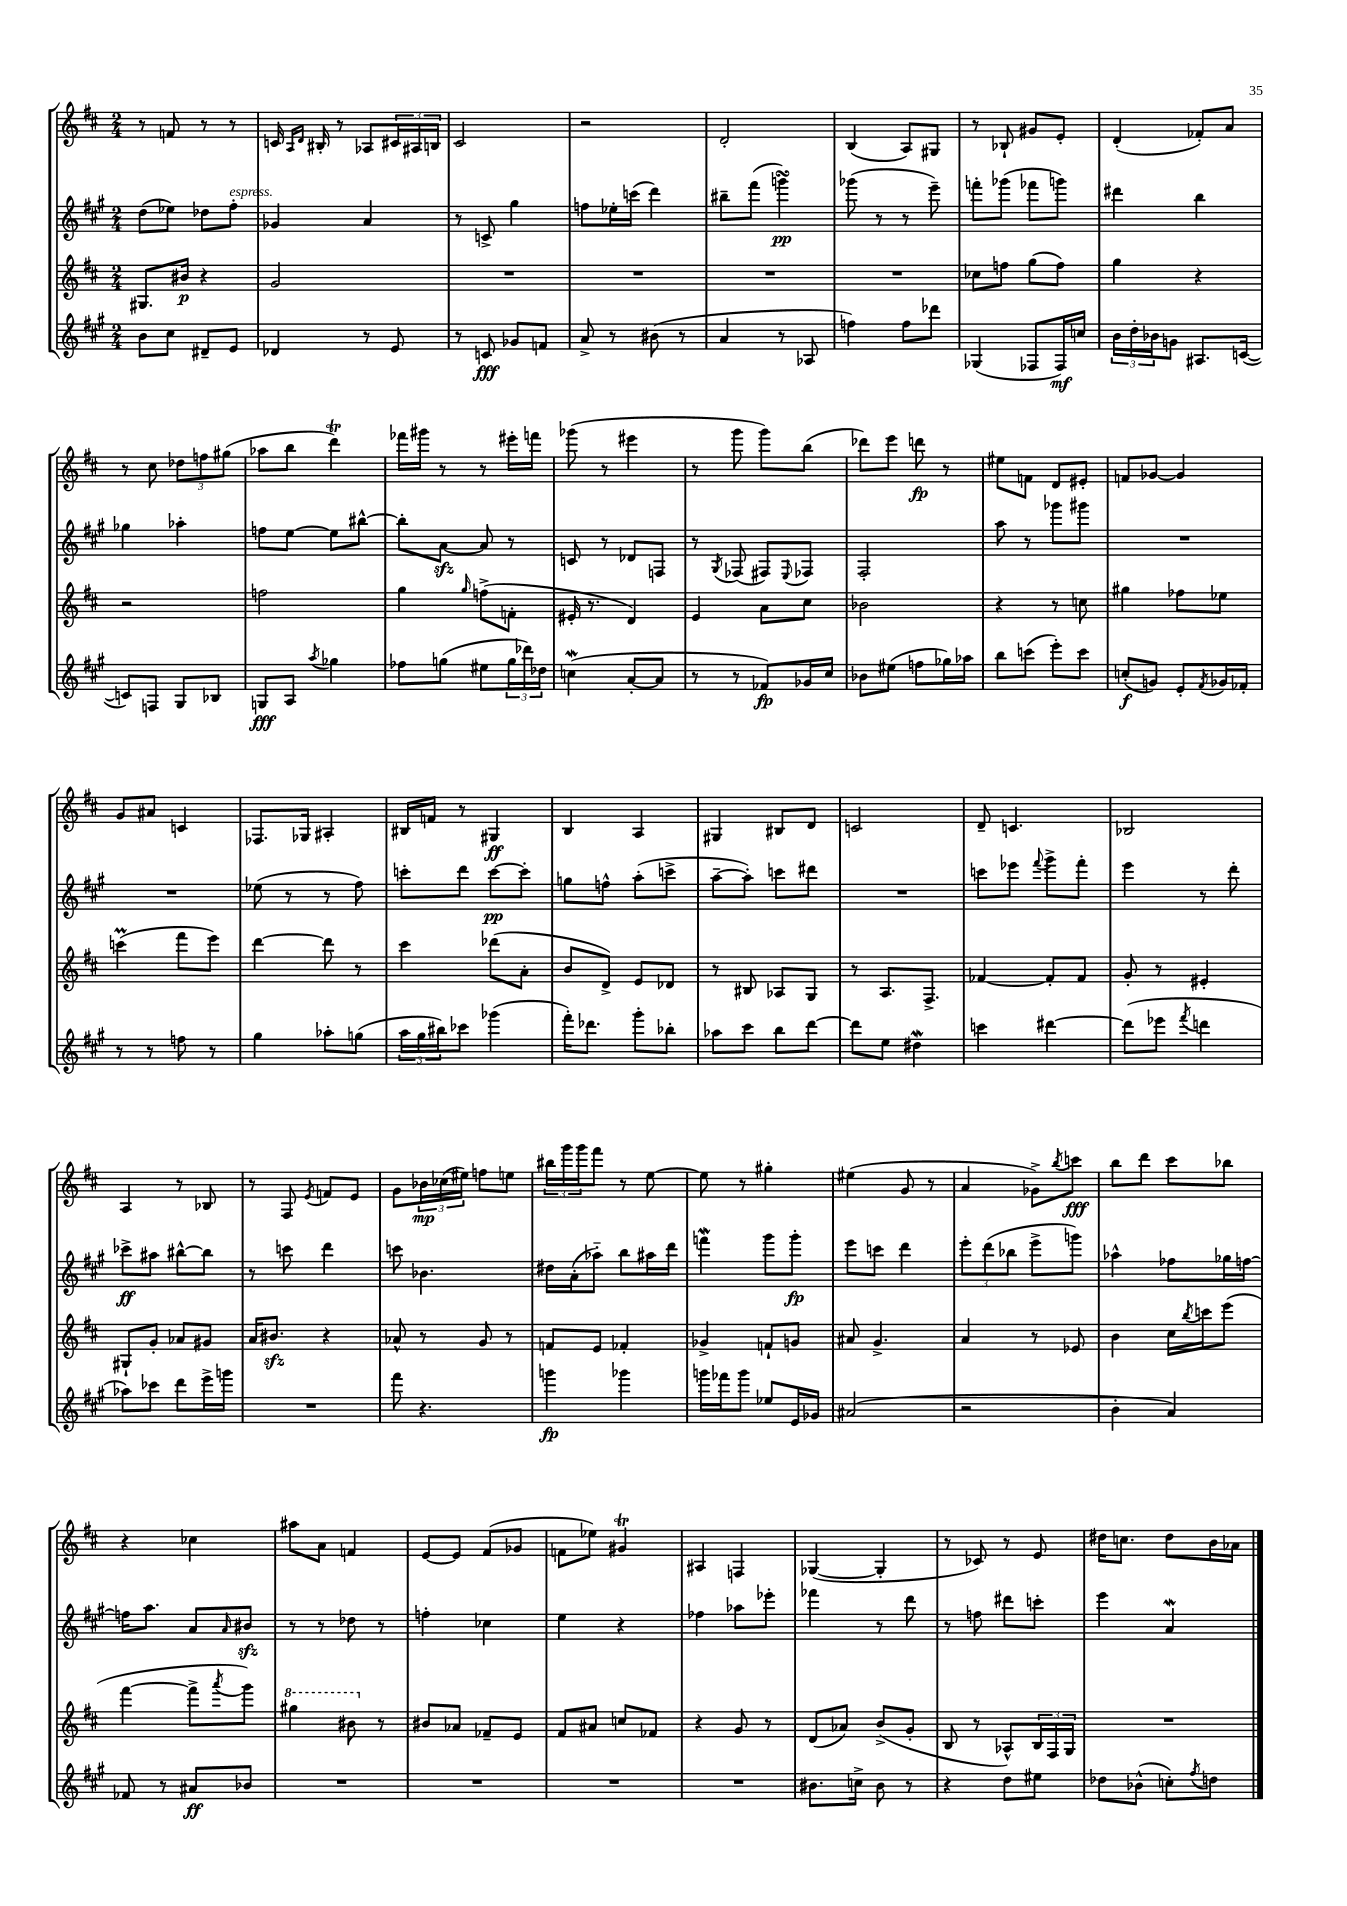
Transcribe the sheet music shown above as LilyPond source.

<<
\new StaffGroup <<
\new Staff = "s0" {
    \clef treble \key d \major \numericTimeSignature \time 2/4
    r8 f'8 r8 r8 |
    c'16 \grace { a16 d'16 } bis16-. r8 aes8 \tuplet 3/2 { cis'16 ais16 b16 } |
    cis'2 |
    r2 |
    d'2-. |
    b4( a8) gis8 |
    r8 bes8-! gis'8 e'8-. |
    d'4-.( fes'8-.) a'8 |
    r8 cis''8 \tuplet 3/2 { des''8 f''8 gis''8( } |
    aes''8 b''8 d'''4\trill) |
    fes'''16 gis'''16 r8 r8 eis'''16-. f'''16 |
    ges'''8( r8 eis'''4 |
    r8 g'''8 g'''8) b''8( |
    des'''8) e'''8 d'''8\fp r8 |
    eis''8 f'8 d'8 eis'8-. |
    f'8 ges'8~ ges'4 |
    g'8 ais'8 c'4 |
    fes8. ges16 ais4-. |
    bis16 f'16 r8 gis4\ff |
    b4 a4 |
    gis4 bis8 d'8 |
    c'2 |
    d'8-- c'4. |
    bes2 |
    a4 r8 bes8 |
    r8 fis8 \acciaccatura { e'8 } f'8 e'8 |
    g'8 \tuplet 3/2 { bes'16\mp ces''16( eis''16) } f''8 e''8 |
    \tuplet 3/2 { bis''16 g'''16 g'''16 } fis'''8 r8 e''8~ |
    e''8 r8 gis''4-. |
    eis''4( g'8 r8 |
    a'4 ges'8->) \acciaccatura { b''8 } c'''8\fff |
    b''8 d'''8 cis'''8 bes''8 |
    r4 ces''4 |
    ais''8 a'8 f'4 |
    e'8~ e'8 fis'8( ges'8 |
    f'8 ees''8) gis'4\trill |
    ais4 f4 |
    ges4~( ges4-. |
    r8 ces'8) r8 e'8 |
    dis''16 c''8. dis''8 b'16 aes'16 \bar "|." |
}
\new Staff = "s1" {
    \clef treble \key a \major \numericTimeSignature \time 2/4
    d''8( ees''8) des''8 fis''8-.^\markup { \italic "espress." } |
    ges'4 a'4 |
    r8 c'8-> gis''4 |
    f''8 ees''16-. c'''16( d'''4) |
    bis''8-- fis'''8( g'''4\turn\pp) |
    ges'''8( r8 r8 e'''8--) |
    f'''8-. ges'''8( fes'''8 g'''8) |
    dis'''4 b''4 |
    ges''4 aes''4-. |
    f''8 e''8~ e''8 bis''8~-^ |
    bis''8-. a'8~\sfz a'8 r8 |
    c'8 r8 des'8 f8 |
    r8 \acciaccatura { gis8 } fes8( fis8) \appoggiatura { e8 } fes8 |
    fis2-. |
    a''8 r8 ges'''8 gis'''8 |
    R2 |
    R2 |
    ees''8( r8 r8 fis''8) |
    c'''8-. d'''8 c'''8~\pp c'''8-. |
    g''8 f''8-^ a''8-.( c'''8-> |
    a''8~-- a''8-.) c'''8 dis'''8 |
    R2 |
    c'''8 ees'''8 \appoggiatura { fis'''8 } gis'''8-> fis'''8-. |
    e'''4 r8 d'''8-. |
    ces'''8->\ff ais''8 bis''8~-^ bis''8 |
    r8 c'''8 d'''4 |
    c'''8 bes'4. |
    dis''16 a'16-.( aes''8-_) b''8 ais''16 d'''16 |
    f'''4\mordent gis'''8 gis'''8-.\fp |
    e'''8 c'''8 d'''4 |
    \tuplet 3/2 { e'''8-. d'''8( bes''8 } e'''8-> g'''8) |
    aes''4-^ fes''8 ges''16 f''16~ |
    f''16 a''8. a'8 \grace { a'16 } bis'8\sfz |
    r8 r8 des''8 r8 |
    f''4-. ces''4 |
    e''4 r4 |
    fes''4 aes''8 ees'''8-. |
    fes'''4 r8 d'''8 |
    r8 f''8 dis'''8 c'''8-. |
    e'''4 a'4\mordent \bar "|." |
}
\new Staff = "s2" {
    \clef treble \key d \major \numericTimeSignature \time 2/4
    gis8. bis'16\p r4 |
    g'2 |
    R2 |
    R2 |
    R2 |
    R2 |
    ces''8 f''8 g''8( f''8) |
    g''4 r4 |
    r2 |
    f''2 |
    g''4 \grace { g''16 } f''8->( f'8-. |
    eis'16-. r8. d'4) |
    e'4 a'8 cis''8 |
    bes'2 |
    r4 r8 c''8 |
    gis''4 fes''8 ees''8 |
    c'''4\prall( fis'''8 e'''8) |
    d'''4~ d'''8 r8 |
    cis'''4 des'''8( a'8-. |
    b'8 d'8->) e'8 des'8 |
    r8 bis8 aes8 g8 |
    r8 a8. fis8.-> |
    fes'4~ fes'8-. fes'8 |
    g'8-. r8 eis'4-. |
    gis8-! g'8-. aes'8 gis'8 |
    a'16 bis'8.\sfz r4 |
    aes'8-^ r8 g'8 r8 |
    f'8 e'8 fes'4-. |
    ges'4-> f'8-! g'8 |
    ais'8 g'4.-> |
    a'4 r8 ees'8 |
    b'4 cis''16 \acciaccatura { b''8 } c'''16 e'''8( |
    fis'''4~ fis'''8-> \acciaccatura { a'''8 } g'''8) |
    \ottava #1 gis'''4 bis''8 \ottava #0 r8 |
    bis'8 aes'8 fes'8-- e'8 |
    fis'8 ais'8 c''8 fes'8 |
    r4 g'8 r8 |
    d'8( aes'8) b'8->( g'8-. |
    b8 r8 aes8-^) \tuplet 3/2 { b16 fis16 g16 } |
    R2 \bar "|." |
}
\new Staff = "s3" {
    \clef treble \key a \major \numericTimeSignature \time 2/4
    b'8 cis''8 dis'8-- e'8 |
    des'4 r8 e'8 |
    r8 c'8\fff ges'8 f'8 |
    a'8-> r8 bis'8( r8 |
    a'4 r8 aes8 |
    f''4) f''8 des'''8 |
    ges4( fes8 fes16\mf) c''16 |
    \tuplet 3/2 { b'16 d''16-. bes'16 } g'8 ais8. c'16~( |
    c'8) f8 gis8 bes8 |
    g8\fff a8 \acciaccatura { a''8 } ges''4 |
    fes''8 g''8( eis''8 \tuplet 3/2 { g''16 des'''16) des''16 } |
    c''4\mordent( a'8~-. a'8 |
    r8 r8 fes'8\fp) ges'16 cis''16 |
    bes'8 eis''8( f''8 ges''16) aes''16 |
    b''8 c'''8( e'''8-.) c'''8 |
    c''8-.\f( g'8) e'8-. \acciaccatura { fis'8 } ges'16 fes'16-. |
    r8 r8 f''8 r8 |
    gis''4 aes''8-. g''8( |
    \tuplet 3/2 { a''16 gis''16 bis''16) } ces'''8 ges'''4( |
    fis'''16-.) des'''8. gis'''8-. bes''8-. |
    aes''8 cis'''8 b''8 d'''8~ |
    d'''8 e''8 dis''4\mordent |
    c'''4 dis'''4~ |
    dis'''8( ees'''8 \acciaccatura { fis'''8 } d'''4 |
    aes''8) ces'''8 d'''8 e'''16-> g'''16 |
    R2 |
    fis'''8 r4. |
    g'''4\fp ges'''4 |
    g'''16 fes'''16 g'''8 ees''8 e'16 ges'16 |
    ais'2( |
    r2 |
    b'4-. a'4) |
    fes'8 r8 ais'8\ff bes'8 |
    R2 |
    R2 |
    R2 |
    R2 |
    bis'8. c''16-> bis'8 r8 |
    r4 d''8 eis''8 |
    des''8 bes'8-^( c''8-.) \acciaccatura { fis''8 } d''8 \bar "|." |
}
>>
>>
\layout { \context { \Score \remove "Bar_number_engraver" } }
